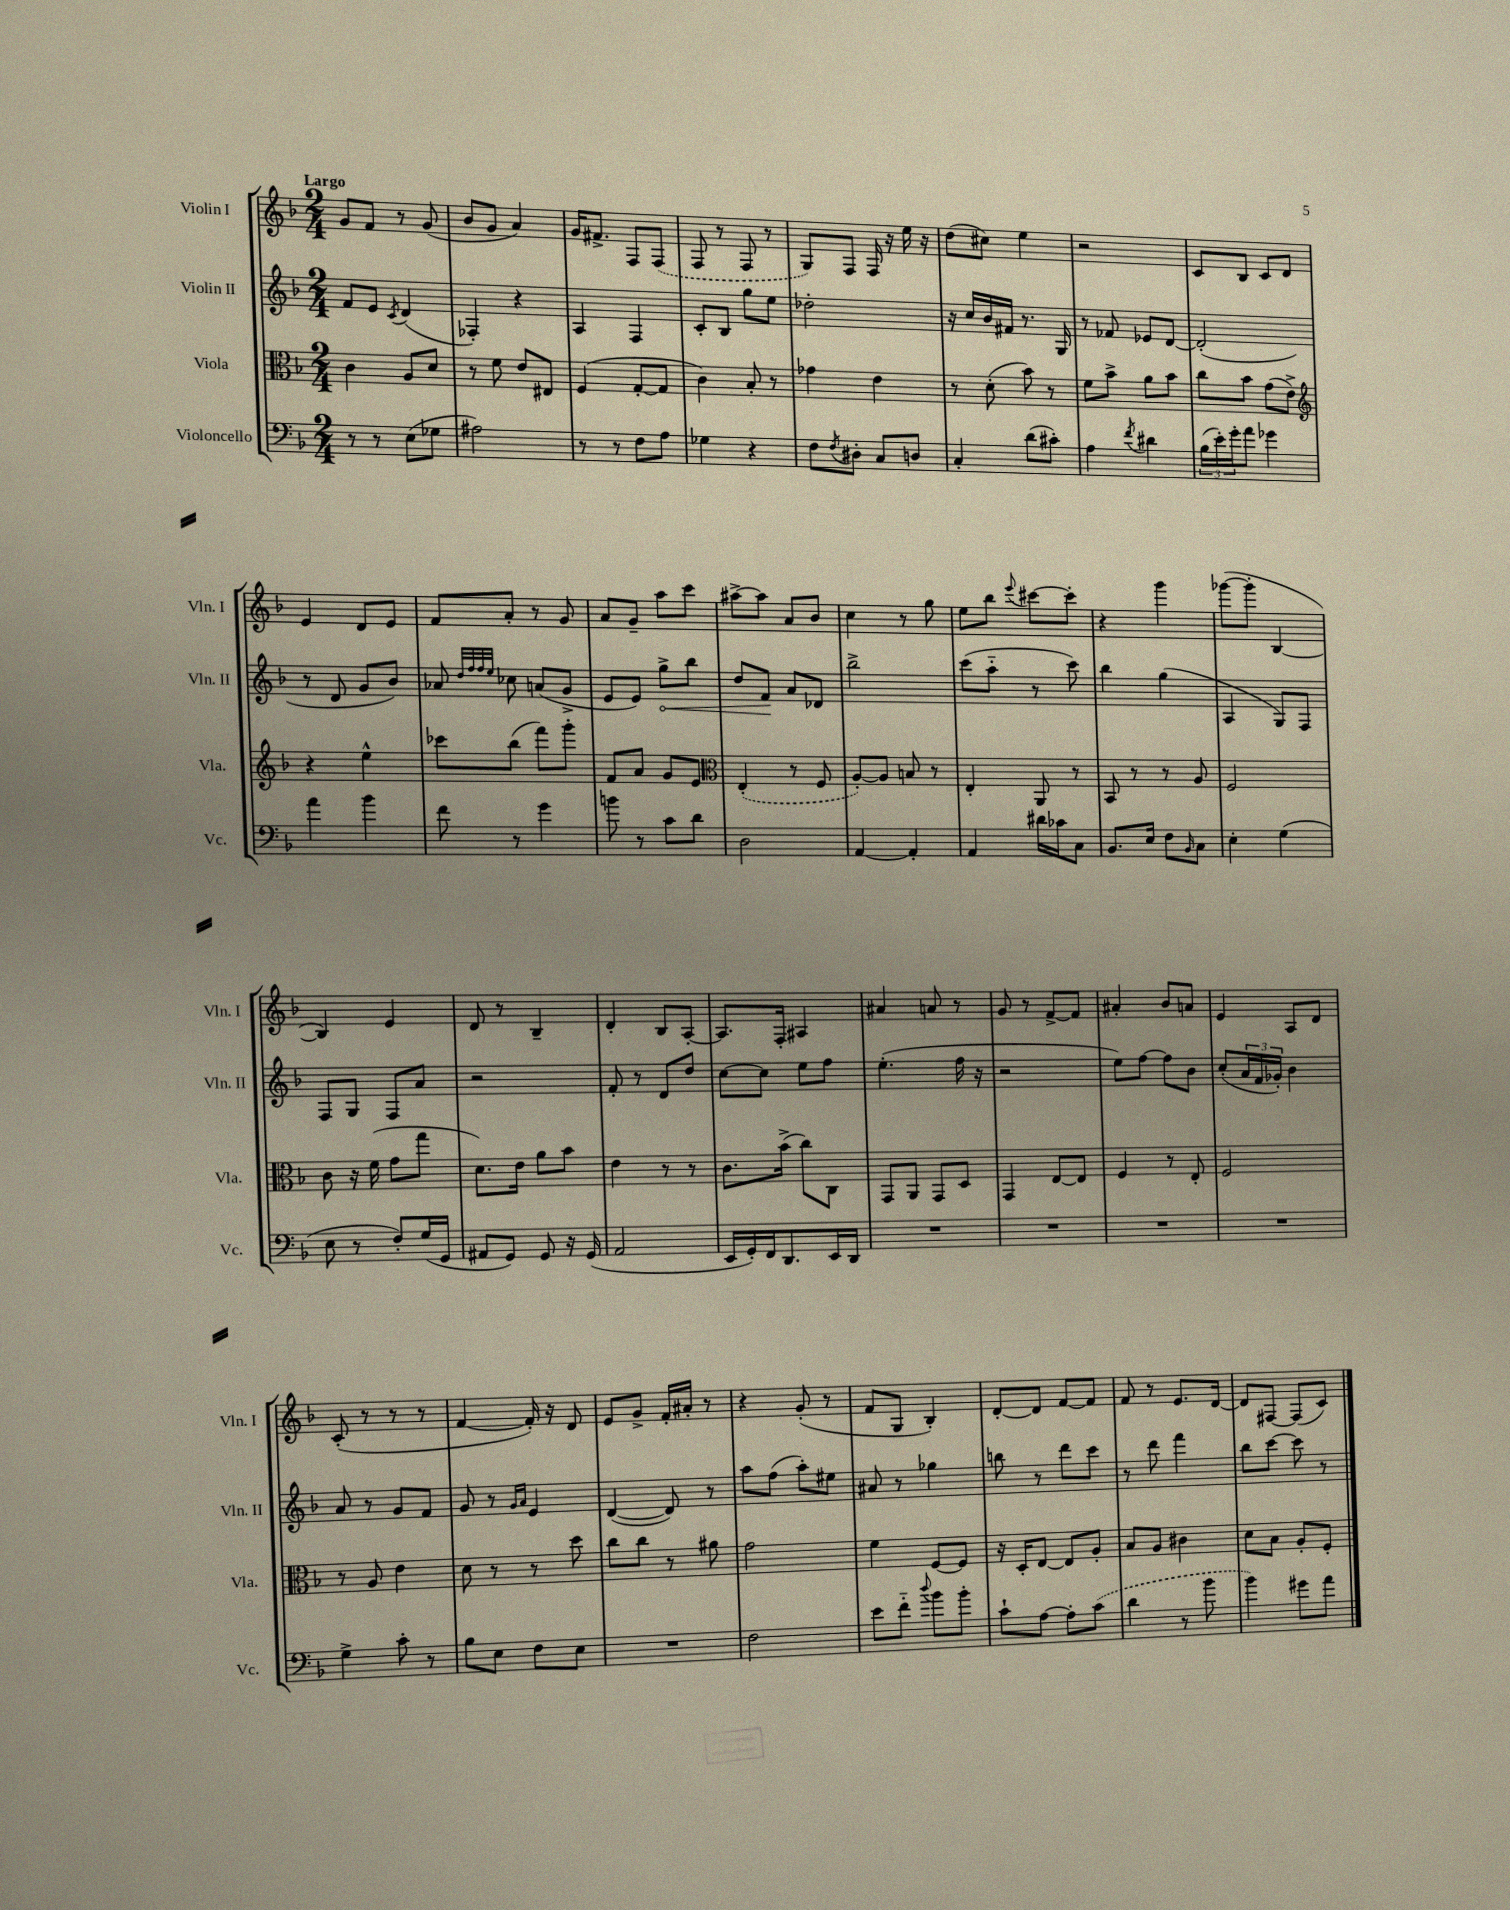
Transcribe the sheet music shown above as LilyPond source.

<<
\new StaffGroup <<
\new Staff = "s0" \with { instrumentName = "Violin I" shortInstrumentName = "Vln. I" } {
    \clef treble \key f \major \numericTimeSignature \time 2/4 \tempo "Largo"
    g'8 f'8 r8 g'8( |
    bes'8 g'8 a'4) |
    g'16 fis'8.-> f8 \once \slurDashed f8( |
    f8 r8 f8 r8 |
    g8) f8 f16 r16 e''16 r16 |
    d''8( cis''8) e''4 |
    r2 |
    c'8 bes8 c'8 d'8 |
    e'4 d'8 e'8 |
    f'8 a'8-. r8 g'8 |
    a'8 g'8-- a''8 c'''8 |
    ais''8~-> ais''8 a'8 bes'8 |
    c''4 r8 g''8 |
    e''8 bes''8 \appoggiatura { e'''8 } cis'''8~ cis'''8-. |
    r4 g'''4 |
    ges'''8~( ges'''8-. bes4~ |
    bes4) e'4 |
    d'8 r8 bes4-- |
    d'4-. bes8 a8~-. |
    a8. f16-. ais4 |
    ais'4 a'8 r8 |
    g'8 r8 f'8~-> f'8 |
    ais'4-. bes'8 a'8 |
    e'4 a8 d'8 |
    c'8-.( r8 r8 r8 |
    f'4~ f'16-.) r16 d'8 |
    e'8 g'8-> f'16-. ais'16-. r8 |
    r4 g'8-.( r8 |
    f'8 g8 bes4-.) |
    d'8~-. d'8 f'8~ f'8 |
    f'8 r8 e'8. d'16~ |
    d'8 fis8~ fis8( c'8) \bar "|." |
}
\new Staff = "s1" \with { instrumentName = "Violin II" shortInstrumentName = "Vln. II" } {
    \clef treble \key f \major \numericTimeSignature \time 2/4
    f'8 e'8 \acciaccatura { c'8 } d'4( |
    fes4-.) r4 |
    a4 f4 |
    c'8-. bes8 g''8 e''8 |
    des''2-. |
    r16 c''16 bes'16 fis'16 r8. g16 |
    r8 fes'8 ees'8 d'8~ |
    d'2-.( |
    r8 d'8 g'8 bes'8) |
    aes'8 \grace { d''32 f''32 f''32 e''32 } ces''8 a'8( g'8-> |
    e'8 e'8) \once \override Hairpin.circled-tip = ##t g''8->\< bes''8 |
    d''8 f'8\! a'8 des'8 |
    bes''2-> |
    c'''8( a''8-_ r8 c'''8) |
    bes''4 g''4( |
    a4 g8) f8 |
    f8 g8 f8 a'8 |
    r2 |
    f'8-. r8 d'8 d''8 |
    c''8~ c''8 e''8 f''8 |
    e''4.-.( f''16 r16 |
    r2 |
    e''8) f''8~ f''8 bes'8 |
    c''8-.( \tuplet 3/2 { a'16 f'16 ges'16-.) } bes'4 |
    a'8 r8 g'8 f'8 |
    g'8 r8 \grace { g'16 a'16 } e'4 |
    d'4~( d'8) r8 |
    a''8 f''8( a''8-.) eis''8 |
    ais'8 r8 ges''4 |
    b''8 r8 d'''8 c'''8 |
    r8 d'''8 f'''4 |
    bes''8 c'''8~ c'''8 r8 \bar "|." |
}
\new Staff = "s2" \with { instrumentName = "Viola" shortInstrumentName = "Vla." } {
    \clef alto \key f \major \numericTimeSignature \time 2/4
    c'4 a8 d'8 |
    r8 f'8 e'8 eis8 |
    f4( g8~-. g8 |
    c'4) bes8-. r8 |
    ges'4 e'4 |
    r8 d'8-.( bes'8) r8 |
    f'8 bes'8-> a'8 bes'8 |
    c''8 bes'8 g'8( e'8->) |
    \clef treble r4 e''4-^ |
    ces'''8 bes''8( f'''8) g'''8-. |
    f'8 a'8 g'8 e'8 |
    \clef alto \once \slurDashed e4-.( r8 f8 |
    a8~-.) a8 b8 r8 |
    e4-. a,8 r8 |
    bes,8 r8 r8 a8 |
    f2 |
    c'8 r16 f'16( g'8 g''8 |
    d'8.) e'16 a'8 bes'8 |
    e'4 r8 r8 |
    c'8. bes'16->( c''8) c8 |
    g,8 a,8 g,8 d8 |
    g,4 e8~ e8 |
    f4 r8 e8-. |
    f2 |
    r8 a8 e'4 |
    d'8 r8 r8 d''8 |
    c''8 c''8 r8 ais'8 |
    g'2 |
    f'4 f8~ f8 |
    r16 d16-. e8~ e8 a8-. |
    bes8 a8 cis'4 |
    d'8 bes8 a8-. f8-. \bar "|." |
}
\new Staff = "s3" \with { instrumentName = "Violoncello" shortInstrumentName = "Vc." } {
    \clef bass \key f \major \numericTimeSignature \time 2/4
    r8 r8 e8( ges8 |
    ais2) |
    r8 r8 f8 a8 |
    ges4 r4 |
    f8 \acciaccatura { f8 } dis8-. c8 d8 |
    c4-. d'8( cis'8-.) |
    a4 \acciaccatura { f'8 } dis'4 |
    \tuplet 3/2 { bes16( e'16-.) g'16-. } a'8 ges'4 |
    a'4 bes'4 |
    f'8 r8 g'4 |
    b'8 r8 c'8 d'8 |
    d2 |
    a,4~ a,4-. |
    a,4 dis'16 ces'16 c8 |
    bes,8. e16 f8 \grace { bes,16 } c8 |
    e4-. g4( |
    e8 r8 f8-.) g16( g,16 |
    ais,8 g,8) g,8 r16 g,16( |
    a,2 |
    e,16 g,16-.) f,16 d,8. e,16 d,16 |
    R2 |
    R2 |
    R2 |
    R2 |
    g4-> c'8-. r8 |
    bes8 e8 f8 e8 |
    R2 |
    f2 |
    e'8 f'8-_ \appoggiatura { d''8 } bes'8 bes'8-. |
    c'8-! a8~ a8-. \once \slurDashed c'8( |
    d'4 r8 bes'8 |
    bes'4) gis'8 a'8 \bar "|." |
}
>>
>>
\layout { \context { \Score \remove "Bar_number_engraver" } }
